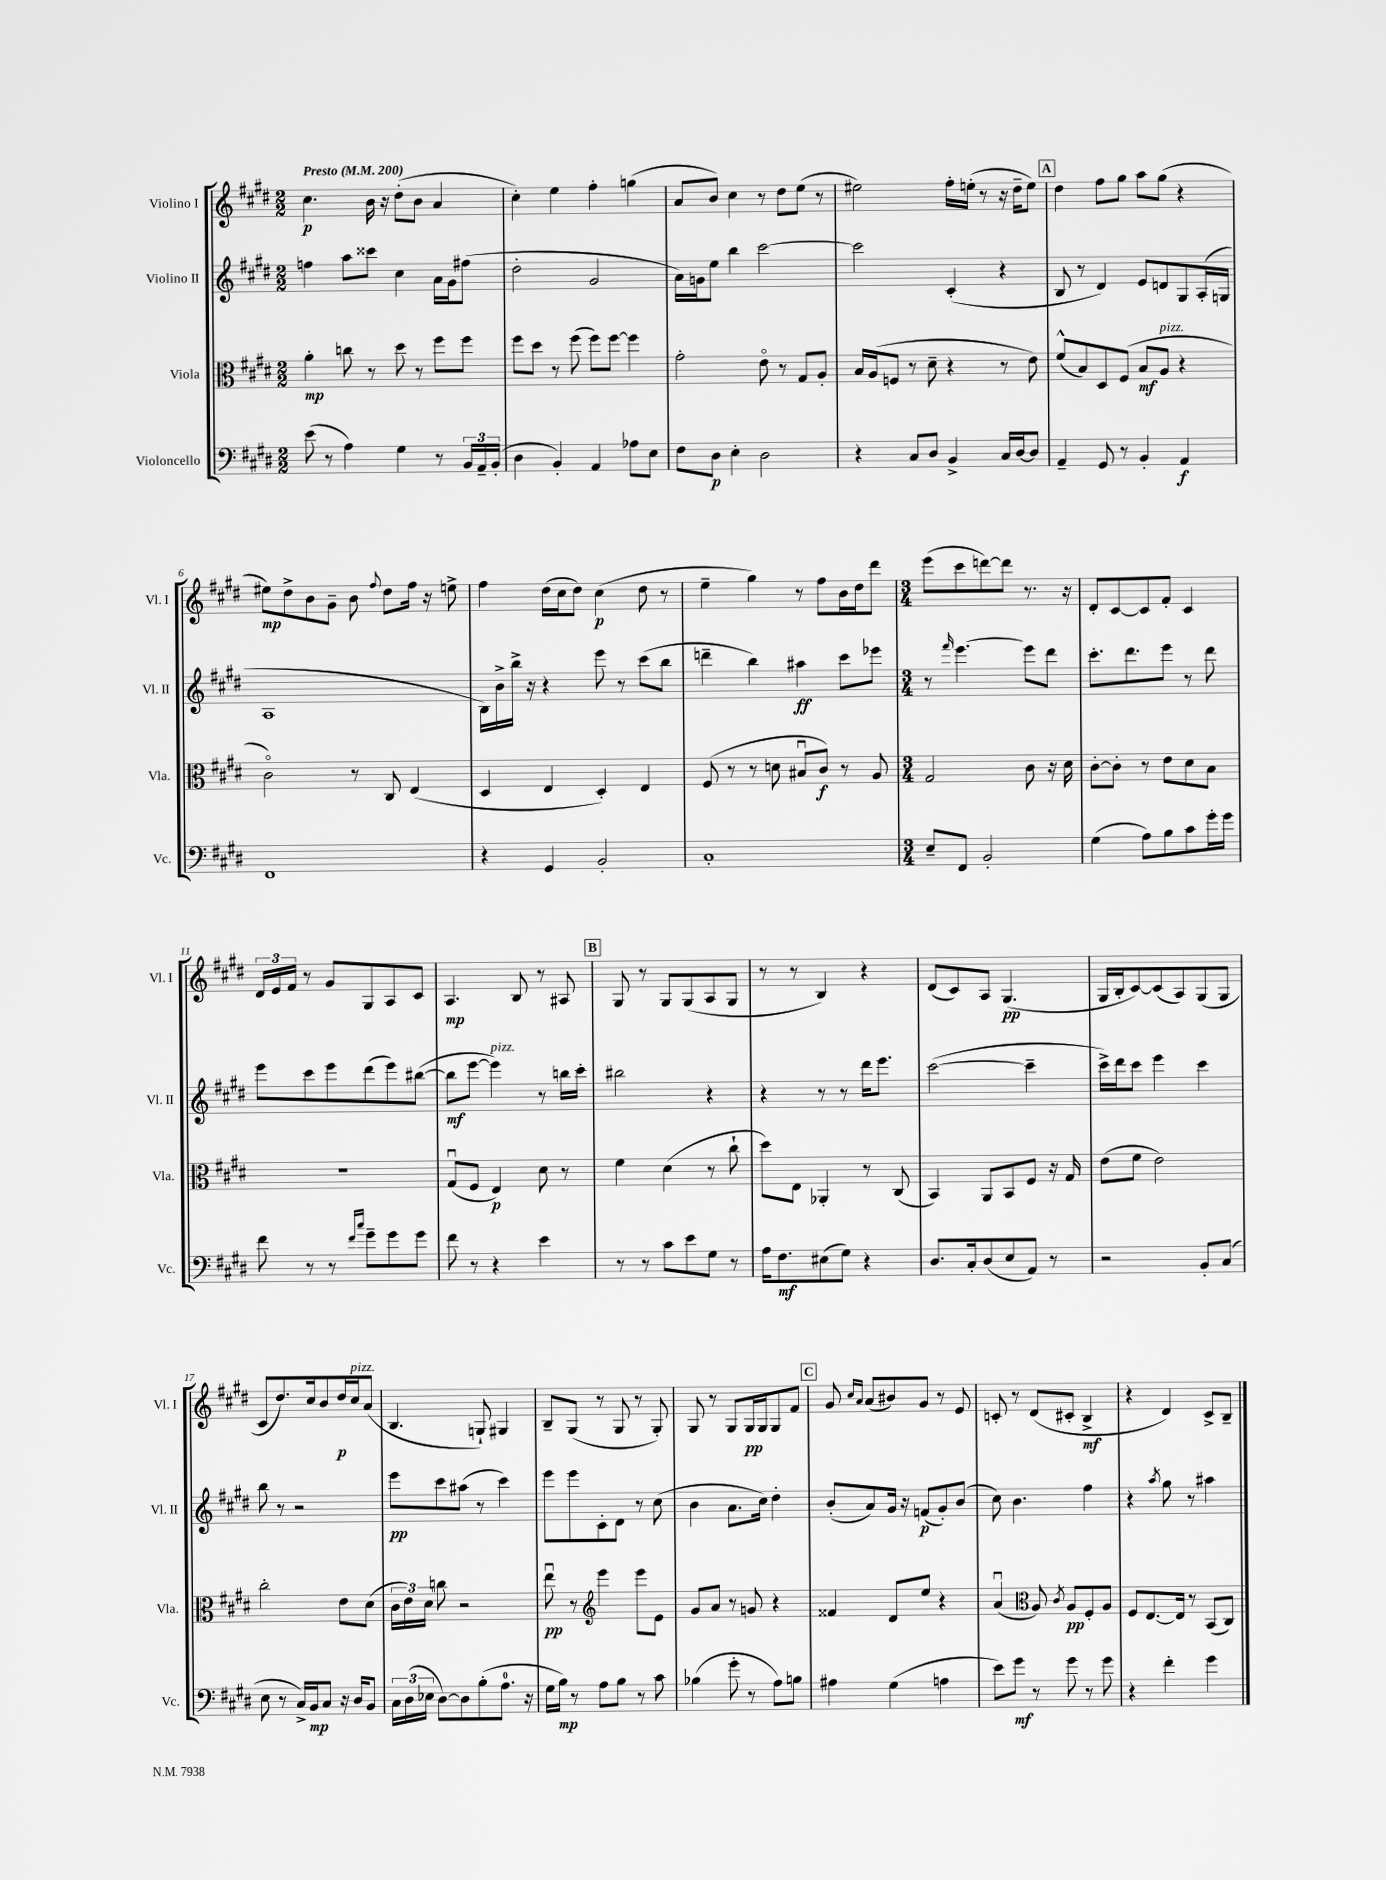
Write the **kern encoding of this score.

**kern	**kern	**kern	**kern
*staff4	*staff3	*staff2	*staff1
*clefF4	*clefC3	*clefG2	*clefG2
*k[f#c#g#d#]	*k[f#c#g#d#]	*k[f#c#g#d#]	*k[f#c#g#d#]
*M2/2	*M2/2	*M2/2	*M2/2
*MM200	*MM200	*MM200	*MM200
(8e\	4a'\	4ff\	4.cc#\
8r	.	.	.
4A\)	8cc\	8aa\L	.
.	8r	8ccc##\J	16b\
.	.	.	16r
4G#\	8dd#\	4cc#\	(8dd#'\L
.	8r	.	8b\J
8r	8ff#\L	16a\LL	4a/
.	.	16g#\J	.
24BB/LL	8ff#\J	(8ff#\J	.
24AA~/	.	.	.
(24BB'/JJ	.	.	.
=	=	=	=
4D#\	8ff#\L	2dd#'\	4cc#'\)
.	8dd#\J	.	.
4BB'/)	8r	.	4ee\
.	(8ff#\	.	.
4AA/	8ff#\L)	2g#/	4ff#'\
.	[8ff#\J	.	.
8A-\L	4ff#\]	.	(4gg\
8E\J	.	.	.
=	=	=	=
8F#\L	2g#'\	16a\LL)	8a/L
.	.	16g\J	.
8D#\J	.	8ee\J	8b/J)
4E'\	.	4bb\	4cc#\
2D#\	8eo\	[2ccc#\	8r
.	8r	.	8dd#\L
.	8G#/L	.	(8ee\J
.	8A'/J	.	8r
=	=	=	=
4r	16B/LL	2ccc#\]	2ee#\)
.	(16A/J	.	.
.	8F/J	.	.
8C#/L	8r	.	.
8D#/J	8d#~\	.	.
4BB^/	4r	(4c#'/	16ff#'\LL
.	.	.	(16ee'\JJ
.	.	.	8r
16C#/LL	8r	4r	16r
[16D#/J	.	.	16dd#~\LK
8D#/]J	8e\)	.	8ee\J)
=	=	=	=
4AA~/	(8f#^^/L	8B/	4dd#\
.	8B/)	8r	.
8GG#/	8D#/	4d#/)	8ff#\L
8r	(8F#/J	.	8gg#\J
4BB'/	8B/L	8e/L	8aa\L
.	8A/J	8d/	(8gg#\J
4AA/	4r	8G#/	4r
.	.	(16A'/L	.
.	.	16G/JJ	.
=	=	=	=
1FF#	2c#o\)	1A	8ee#\L)
.	.	.	8dd#^\
.	.	.	8b\
.	.	.	8g#~\J
.	8r	.	8b\
.	.	.	8qqff#/
.	8C#/	.	8dd#\L
.	(4E/	.	16ff#\Jk
.	.	.	16r
.	.	.	8ee^\
=	=	=	=
4r	4D#/	16B\LL)	4ff#\
.	.	16b^\	.
.	.	16bb^\JJ	.
.	.	16r	.
4GG#/	4E/	4r	(16dd#\LL
.	.	.	16cc#\J
.	.	.	8dd#\J)
2BB'/	4D#'/)	8eee\	(4cc#\
.	.	8r	.
.	4E/	(8ccc#\L	8dd#\
.	.	8bb\J	8r
=	=	=	=
1C#'	(8F#/	4ddd~\	4ee~\
.	8r	.	.
.	8r	4bb\)	4gg#\)
.	8d\	.	.
.	8B#u/L	4aa#\	8r
.	8c#/J)	.	8ff#\L
.	8r	8ccc#\L	16b\L
.	.	.	16dd#\J
.	8A/	8eee-\J	8ddd#\J
=	=	=	=
*M3/4	*M3/4	*M3/4	*M3/4
8E~/L	2G#/	8r	(8eee\L
.	.	16qqfff#/	.
8FF#/J	.	[4.eee\	8ccc#\
2BB'/	.	.	[8ddd\)
.	.	.	8ddd\]J
.	8c#\	8eee\]L	8.r
.	16r	8ddd#\J	.
.	16d#\	.	16r
=	=	=	=
(4G#\	[8c#'\L	8.ccc#'\L	8d#'/L
.	8c#'\]J	.	[8c#/
.	.	8.ddd#\	.
8A\L)	8r	.	8c#/]
8B\	8e\L	8eee\J	8f#'/J
8c#\	8d#\	8r	4c#/
16g#'\L	8B\J	8ddd#\	.
16g#\JJ	.	.	.
=	=	=	=
8f#\	2.r	8eee\L	24d#/LL
.	.	.	24e/
.	.	.	24f#/JJ
8r	.	8ccc#\	8r
8r	.	8eee\	8g#/L
16qqf#/LL	.	.	.
16qqcc#/JJ	.	.	.
8g#~\L	.	(8ddd#\	8G#/
8g#\	.	8eee\)	8A/
8g#\J	.	([8bb#\J	8c#/J
=	=	=	=
8f#\	(8G#u/L	8bb#\]L	4.A/
8r	8F#/J	[8eee\J	.
4r	4E/)	4eee\])	.
.	.	.	8B/
4e\	8d#\	8r	8r
.	8r	16bb\LL	8A#/
.	.	16ccc#'\JJ	.
=	=	=	=
8r	4f#\	2bb#\	8G#/
8r	.	.	8r
8c#\L	(4d#\	.	8G#/L
8e\	.	.	(8G#/
8G#\J	8r	4r	8A/
8r	8cc#`\	.	8G#/J
=	=	=	=
16A\LK	8dd#\L)	4r	8r
8.F#\	.	.	.
.	8E\J	.	8r
(8E#\	4AA-'/	8r	4B/)
8G#\J)	.	8r	.
4r	8r	16ddd#\LK	4r
.	.	8.eee\J	.
.	(8C#/	.	.
=	=	=	=
8.D#/L	4BB/)	([2ccc#\	(8d#/L
.	.	.	8c#/)
16C#'/k	.	.	.
(8D#/	8AA/L	.	8A/J
8E/	8BB/	.	(4.G#/
8AA/J)	8F#/J	4ccc#~\]	.
8r	16r	.	.
.	16G#/	.	.
=	=	=	=
2r	(8e\L	16ccc#^\LL)	16G#/LL
.	.	16ddd#\J	16B'/J
.	8f#\J	8ccc#\J	[8c#/)
.	2e\)	4eee\	(8c#/]
.	.	.	8A/)
8BB'/L	.	4ccc#\	(8G#/
(8C#/J	.	.	8G#/J
=	=	=	=
8E\	2cc#'\	8bb\	8c#/L
8r	.	8r	8.dd#/)
16C#^/LL)	.	2r	.
16BB/J	.	.	16cc#/k
8C#/J	.	.	8b/
16r	8e\L	.	16dd#/L
16D#/LK	.	.	16cc#/J
8BB/J	(8d#\J	.	(8a/J
=	=	=	=
24C#\LL	24c#\LL	8eee\L	4.B/
(24D#\	24e\)	.	.
24E-\JJ	24d#\JJ	.	.
[8D#\L)	8cc\	8ccc#\	.
8D#\]	2r	(8aa#\J	.
(8B'\	.	8r	8G`/)
8.A\J	.	4ccc#\)	4G#/
16r	.	.	.
=	=	=	=
16G#\LL	8eeu\	8eee\L	8B~/L
16B\JJ)	.	.	.
8r	8r	8eee\	(8G#/J
*	*clefG2	*	*
8A\L	4eee\	8c#'\	8r
8B\J	.	8d#\J	8G#/
8r	8eee\L	8r	8r
8c#\	8e\J	(8cc#\	8G#'/)
=	=	=	=
(4B-\	8g#/L	4b\	8G#/
.	8a/J	.	8r
8g#'\	8r	8.a\L	8G#/L
8r	8g/	.	16G#/L
.	.	16cc#\Jk)	16G#/J
8A\L)	4r	4dd#'\	8G#/
8B\J	.	.	8f#/J
=	=	=	=
4A#\	4f##/	(8b'/L	8g#/
.	.	.	16qqcc#/LL
.	.	.	16qqa/JJ
.	.	8a/)	(8a/L
(4G#\	8d#/L	16g#/Jk	8b#/)
.	.	16r	.
.	8ee/J	(8f/L	8g#/J
4A\	4r	8g#'/)	8r
.	.	(8b/J	8e/
=	=	=	=
8e\L)	(4au/	8cc#\)	8c'/
8g#\J	.	4.b\	8r
*	*clefC3	*	*
8r	8A/)	.	(8d#/L
.	8qc#/	.	.
8g#\	8A/L	.	8c#'/J
8r	8F#'/	4ff#\	4B^/
8g#\	8A/J	.	.
=	=	=	=
4r	8F#/L	4r	4r
.	[8.E/	.	.
.	.	8qaa/	.
4f#'\	.	8gg#\	4d#/)
.	16E/]Jk	.	.
.	8r	8r	.
4g#\	(8BB/L	4aa#\	8c#^/L
.	8C#/J)	.	8B~/J
==	==	==	==
*-	*-	*-	*-
